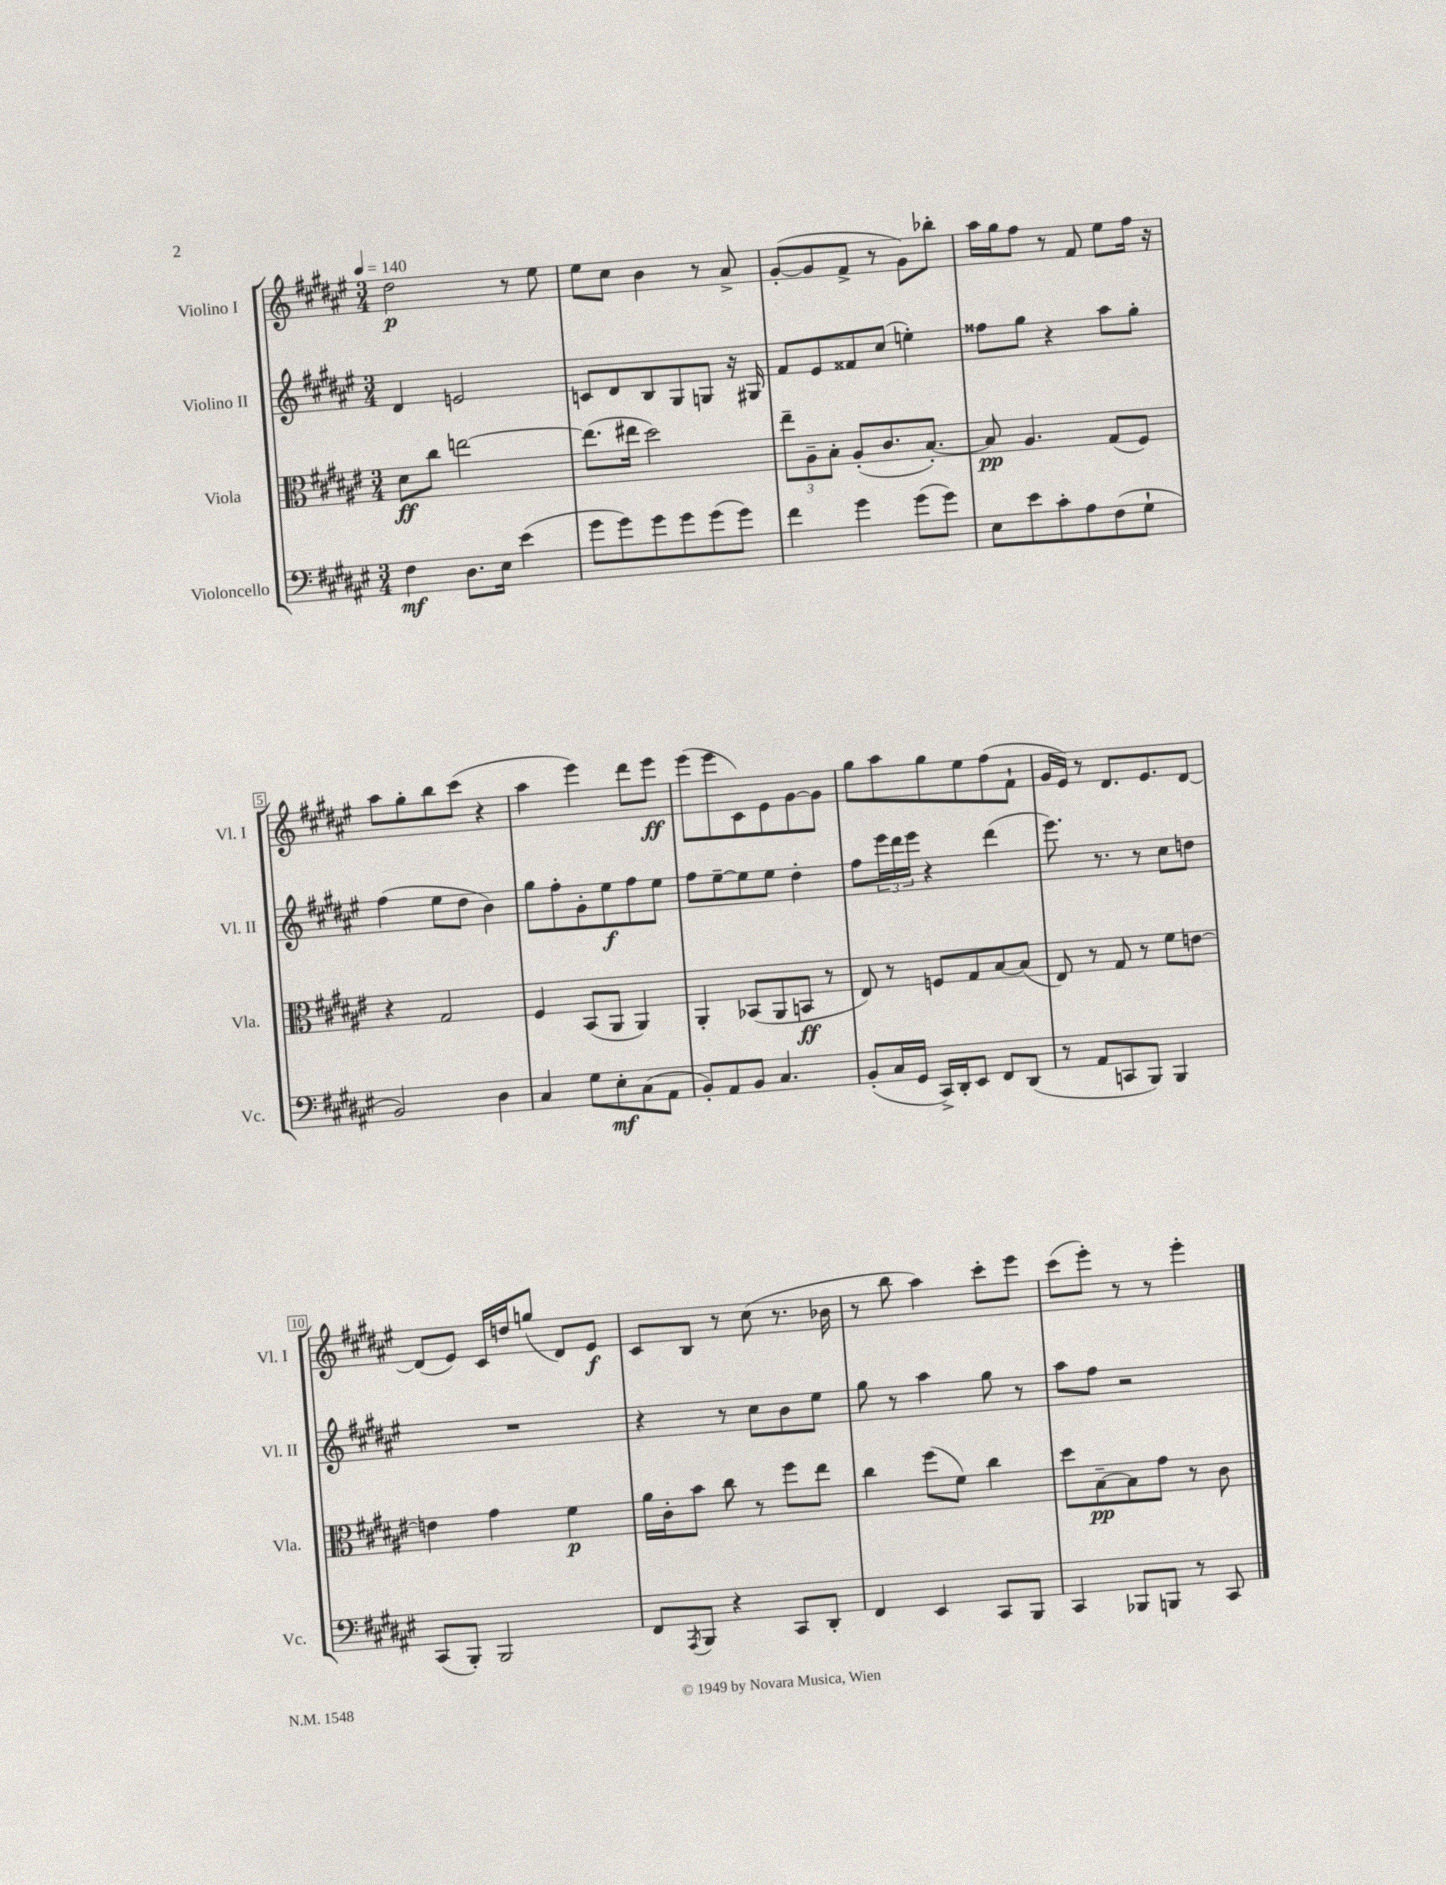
<<
\new StaffGroup <<
\new Staff = "s0" \with { instrumentName = "Violino I" shortInstrumentName = "Vl. I" } {
    \clef treble \key fis \major \numericTimeSignature \time 3/4 \tempo 4 = 140
    dis''2\p r8 eis''8 |
    eis''8 cis''8 b'4 r8 ais'8-> |
    gis'8~-.( gis'8 fis'8-> r8 gis'8) bes''8-. |
    ais''16 gis''16 fis''8 r8 fis'8 eis''8 fis''16 r16 |
    ais''8 gis''8-. b''8 cis'''8( r4 |
    ais''4 eis'''4) dis'''8 eis'''8\ff |
    eis'''8( eis'''8 cis'8) eis'8 gis'8~ gis'8 |
    gis''8 ais''8 gis''8 eis''8 fis''8( fis'8-! |
    gis'16 eis'16) r8 dis'8. eis'8. dis'8~ |
    dis'8( eis'8) cis'16 d''16 g''8( dis'8) eis'8\f |
    cis'8 b8 r8 cis''8( r8. bes'16 |
    r8 b''8 ais''4) cis'''8-. eis'''8 |
    cis'''8( eis'''8-.) r8 r8 eis'''4-. \bar "|." |
}
\new Staff = "s1" \with { instrumentName = "Violino II" shortInstrumentName = "Vl. II" } {
    \clef treble \key fis \major \numericTimeSignature \time 3/4
    dis'4 e'2 |
    c'8 dis'8 b8 gis8 g8 r16 gis16 |
    fis'8 eis'8 fisis'8 cis''8( e''4-.) |
    fisis''8 gis''8 r4 ais''8 gis''8-. |
    fis''4( eis''8 dis''8 b'4) |
    gis''8 fis''8-. gis'8-. eis''8\f fis''8 eis''8 |
    fis''8 eis''8~-- eis''8 eis''8 dis''4-. |
    fis''8 \tuplet 3/2 { eis'''16 dis'''16 eis'''16 } r4 dis'''4( |
    eis'''8.) r8. r8 cis''8 d''8 |
    R2. |
    r4 r8 cis''8 b'8 eis''8 |
    gis''8 r8 ais''4 gis''8 r8 |
    ais''8 fis''8 r2 \bar "|." |
}
\new Staff = "s2" \with { instrumentName = "Viola" shortInstrumentName = "Vla." } {
    \clef alto \key fis \major \numericTimeSignature \time 3/4
    dis'8\ff cis''8 e''2~ |
    e''8.( eis''16 dis''2) |
    \tuplet 3/2 { eis''8-- ais8-- b8-. } ais8-.( cis'8. b8.~-.) |
    b8\pp ais4. gis8( fis8) |
    r4 gis2 |
    fis4 b,8( ais,8 ais,4) |
    ais,4-. bes,8( ais,8 b,8\ff r8 |
    eis8) r8 f8 gis8 b8~ b8( |
    eis8) r8 gis8 r8 fis'8 e'8~ |
    e'4 gis'4 fis'4\p |
    ais'16 cis'16-. b'8 cis''8 r8 fis''8 eis''8 |
    cis''4 fis''8( fis'8) cis''4 |
    dis''8 b8~--\pp b8 gis'8 r8 cis'8 \bar "|." |
}
\new Staff = "s3" \with { instrumentName = "Violoncello" shortInstrumentName = "Vc." } {
    \clef bass \key fis \major \numericTimeSignature \time 3/4
    fis4\mf dis8. eis16 eis'4( |
    gis'8 gis'8) gis'8 gis'8 gis'8( gis'8) |
    fis'4 gis'4 gis'8( gis'8) |
    eis8 eis'8 cis'8-. ais8 fis8( gis8-! |
    b,2) dis4 |
    cis4 gis8 eis8-.\mf cis8( ais,8 |
    b,8-.) ais,8 b,8 cis4. |
    b,8-.( cis16 gis,16 cis,16->) dis,16-. eis,8 fis,8 dis,8( |
    r8 ais,8 c,8 b,,8) b,,4 |
    cis,8( b,,8-.) b,,2 |
    fis,8 \acciaccatura { ais,,8 } b,,8 r4 cis,8 dis,8-. |
    fis,4 eis,4 cis,8 b,,8 |
    cis,4 bes,,8 b,,8 r8 cis,8 \bar "|." |
}
>>
>>
\layout { \context { \Score \override BarNumber.stencil = #(make-stencil-boxer 0.1 0.3 ly:text-interface::print) } }
